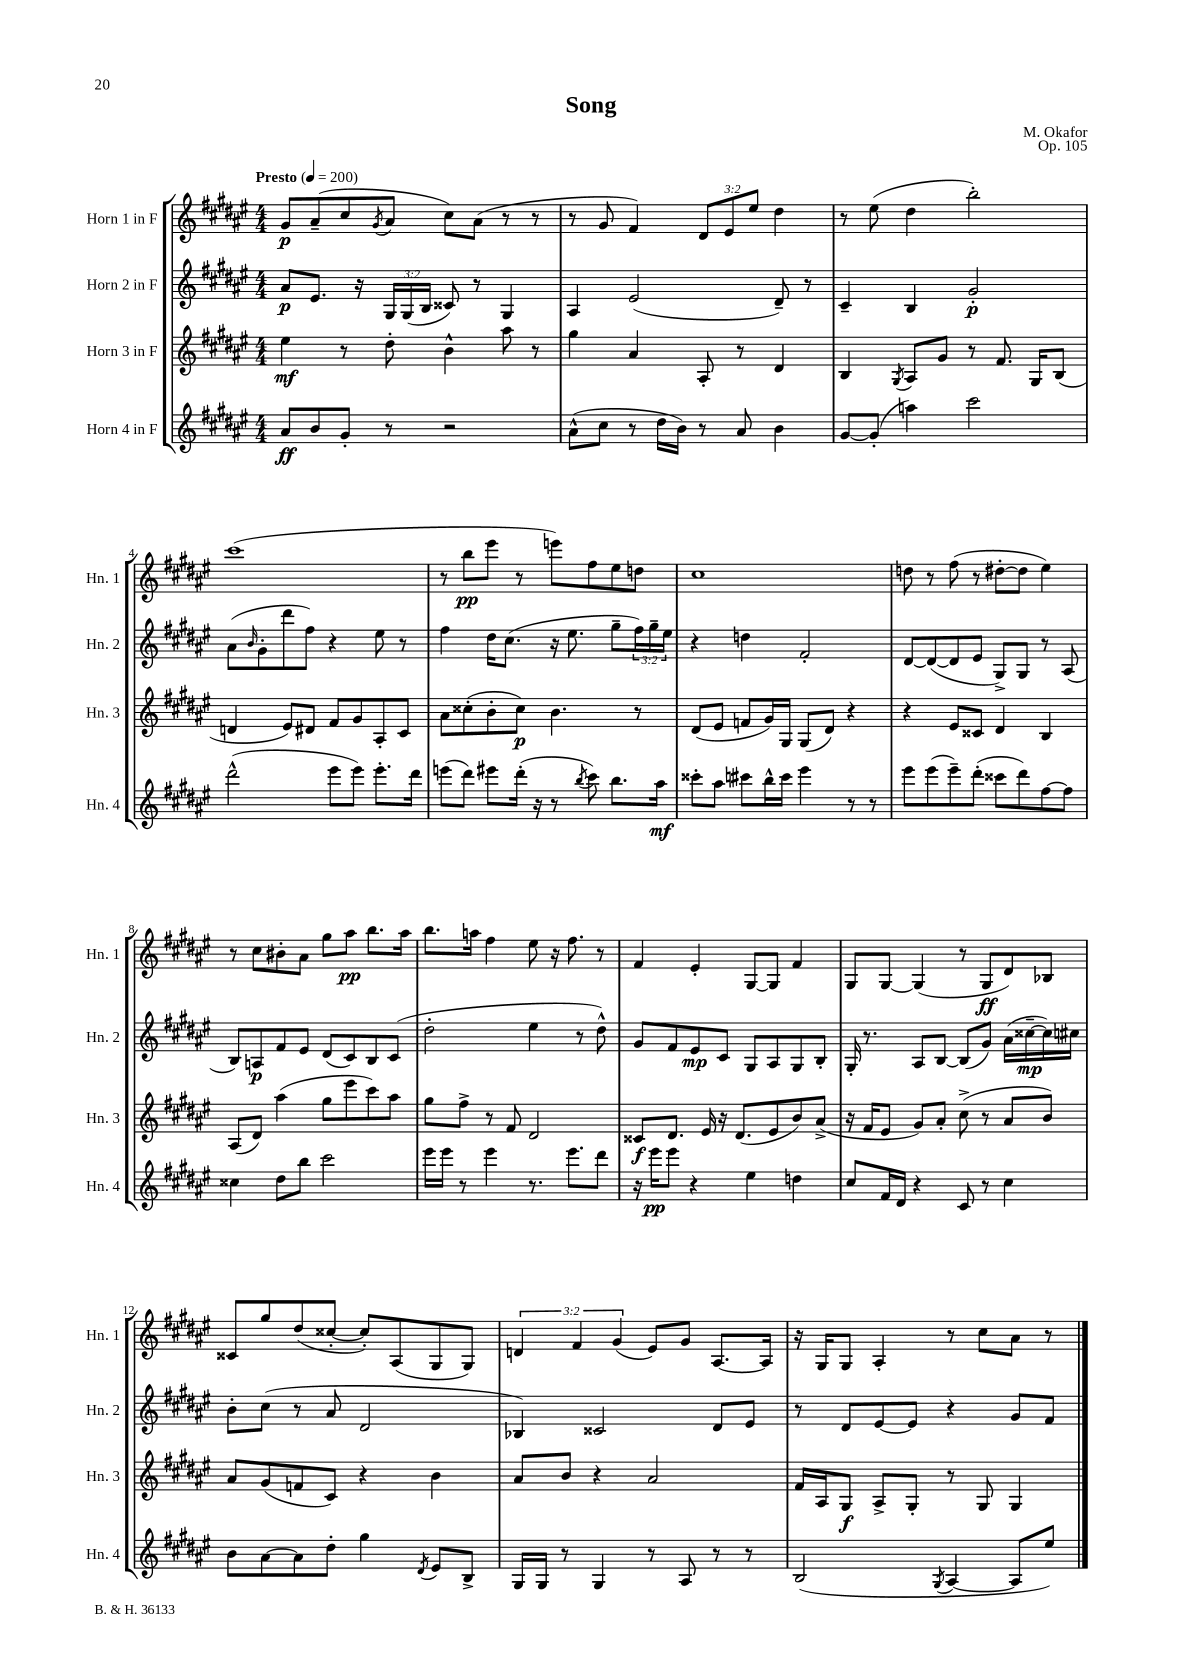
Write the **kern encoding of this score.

**kern	**kern	**kern	**kern
*staff4	*staff3	*staff2	*staff1
*clefG2	*clefG2	*clefG2	*clefG2
*k[f#c#g#d#a#e#]	*k[f#c#g#d#a#e#]	*k[f#c#g#d#a#e#]	*k[f#c#g#d#a#e#]
*M4/4	*M4/4	*M4/4	*M4/4
*MM200	*MM200	*MM200	*MM200
8a#	4ee#	8a#	8g#
8b	.	8.e#	(8a#~
8g#'	8r	.	8cc#
.	.	16r	.
.	.	.	8qg#
8r	8dd#'	24G#	8a#
.	.	(24G#	.
.	.	24B	.
2r	4b^^	8c##)	8cc#)
.	.	8r	(8a#
.	8aa#	4G#	8r
.	8r	.	8r
=	=	=	=
(8a#^^	4gg#	4A#	8r
8cc#	.	.	8g#
8r	4a#	(2e#	4f#)
16dd#	.	.	.
16b)	.	.	.
8r	8A#'	.	12d#
.	.	.	12e#
8a#	8r	.	.
.	.	.	12ee#
4b	4d#	8d#~)	4dd#
.	.	8r	.
=	=	=	=
[8g#	4B	4c#~	8r
(8g#']	.	.	(8ee#
.	8qG#	.	.
4aa)	8A#	4B	4dd#
.	8g#	.	.
2ccc#	8r	2g#'	2bb')
.	8.f#	.	.
.	16G#	.	.
.	(8B	.	.
=	=	=	=
(2ddd#^^	4d	(8a#	(1ccc#
.	.	16qqb	.
.	.	8g#'	.
.	8e#)	8ddd#	.
.	8d#	8ff#)	.
8eee#	8f#	4r	.
8eee#)	8g#	.	.
8.eee#'	8A#'	8ee#	.
.	8c#	8r	.
16ddd#	.	.	.
=	=	=	=
(8eee	8a#	4ff#	8r
8ddd#)	(8cc##'	.	8bb
8eee#	8b'	16dd#	8eee#
.	.	(8.cc#	.
(16ddd#'	8cc##)	.	8r
16r	.	.	.
8r	4.b	16r	8eee)
.	.	8.ee#	.
8qbb	.	.	.
8ccc#)	.	.	8ff#
8.bb	.	8gg#~	8ee#
.	8r	24ff#)	8dd
.	.	24gg#~	.
16aa#	.	.	.
.	.	24ee#	.
=	=	=	=
8ccc##'	(8d#	4r	1cc#
8aa#	8e#	.	.
8ccc#	8f	4dd	.
16bb^^	16g#)	.	.
16ccc#	16G#	.	.
4eee#	(8G#	2f#'	.
.	8d#)	.	.
8r	4r	.	.
8r	.	.	.
=	=	=	=
8eee#	4r	[8d#	8dd
(8eee#	.	(8d#_	8r
8eee#~)	8e#	8d#]	(8ff#
(8ddd#'	8c##	8e#	8r
8ccc##	4d#	8G#^)	[8dd#'
8ddd#)	.	8G#	8dd#]
[8ff#	4B	8r	4ee#)
8ff#]	.	(8A#	.
=	=	=	=
4cc##	(8A#	8B)	8r
.	8d#)	8A	8cc#
8dd#	(4aa#	8f#	8b#'
8bb	.	8e#	8a#
2ccc#	8gg#	(8d#	8gg#
.	8eee#	8c#)	8aa#
.	8ccc#)	8B	8.bb
.	8aa#	(8c#	.
.	.	.	16aa#
=	=	=	=
16eee#	8gg#	2dd#'	8.bb
16eee#	.	.	.
8r	8ff#^	.	.
.	.	.	16aa
4eee#	8r	.	4ff#
.	8f#	.	.
8.r	2d#	4ee#	8ee#
.	.	.	16r
8.eee#	.	.	8.ff#
.	.	8r	.
8ddd#	.	8dd#^^)	8r
=	=	=	=
16r	8c##	8g#	4f#
16eee#	.	.	.
8eee#	8.d#	8f#	.
4r	.	8e#	4e#'
.	16e#	.	.
.	16r	8c#	.
.	(8.d#	.	.
4ee#	.	8G#	[8G#
.	8e#	8A#	8G#]
4dd	8b)	8G#	4f#
.	(8a#^	8B'	.
=	=	=	=
8cc#	16r	16G#'	8G#
.	16f#	8.r	.
16f#	8e#	.	[8G#
16d#	.	.	.
4r	8g#)	8A#	(4G#]
.	8a#'	[8B	.
8c#	(8cc#^	(8B]	8r
8r	8r	8g#)	8G#
4cc#	8a#	(16a#	8d#)
.	.	[16cc##~	.
.	8b)	16cc##])	8B-
.	.	16cc#	.
=	=	=	=
8b	8a#	8b'	8c##
[8a#	(8g#	(8cc#	8gg#
8a#]	8f	8r	(8dd#
8dd#'	8c#)	8a#	[8cc##'
4gg#	4r	2d#	8cc##'])
.	.	.	(8A#
8qd#	.	.	.
8e#	4b	.	8G#
8B^	.	.	8G#)
=	=	=	=
16G#	8a#	4B-)	6d
16G#	.	.	.
8r	8b	.	.
.	.	.	6f#
4G#	4r	2c##	.
.	.	.	(6g#
8r	2a#	.	8e#)
8A#	.	.	8g#
8r	.	8d#	[8.A#
8r	.	8e#	.
.	.	.	16A#]
=	=	=	=
(2B	16f#	8r	16r
.	16A#	.	16G#
.	8G#	8d#	8G#
.	8A#^	[8e#	4A#'
.	8G#'	8e#]	.
8qG#	.	.	.
[4A#	8r	4r	8r
.	8G#	.	8cc#
8A#]	4G#	8g#	8a#
8ee#)	.	8f#	8r
==	==	==	==
*-	*-	*-	*-
